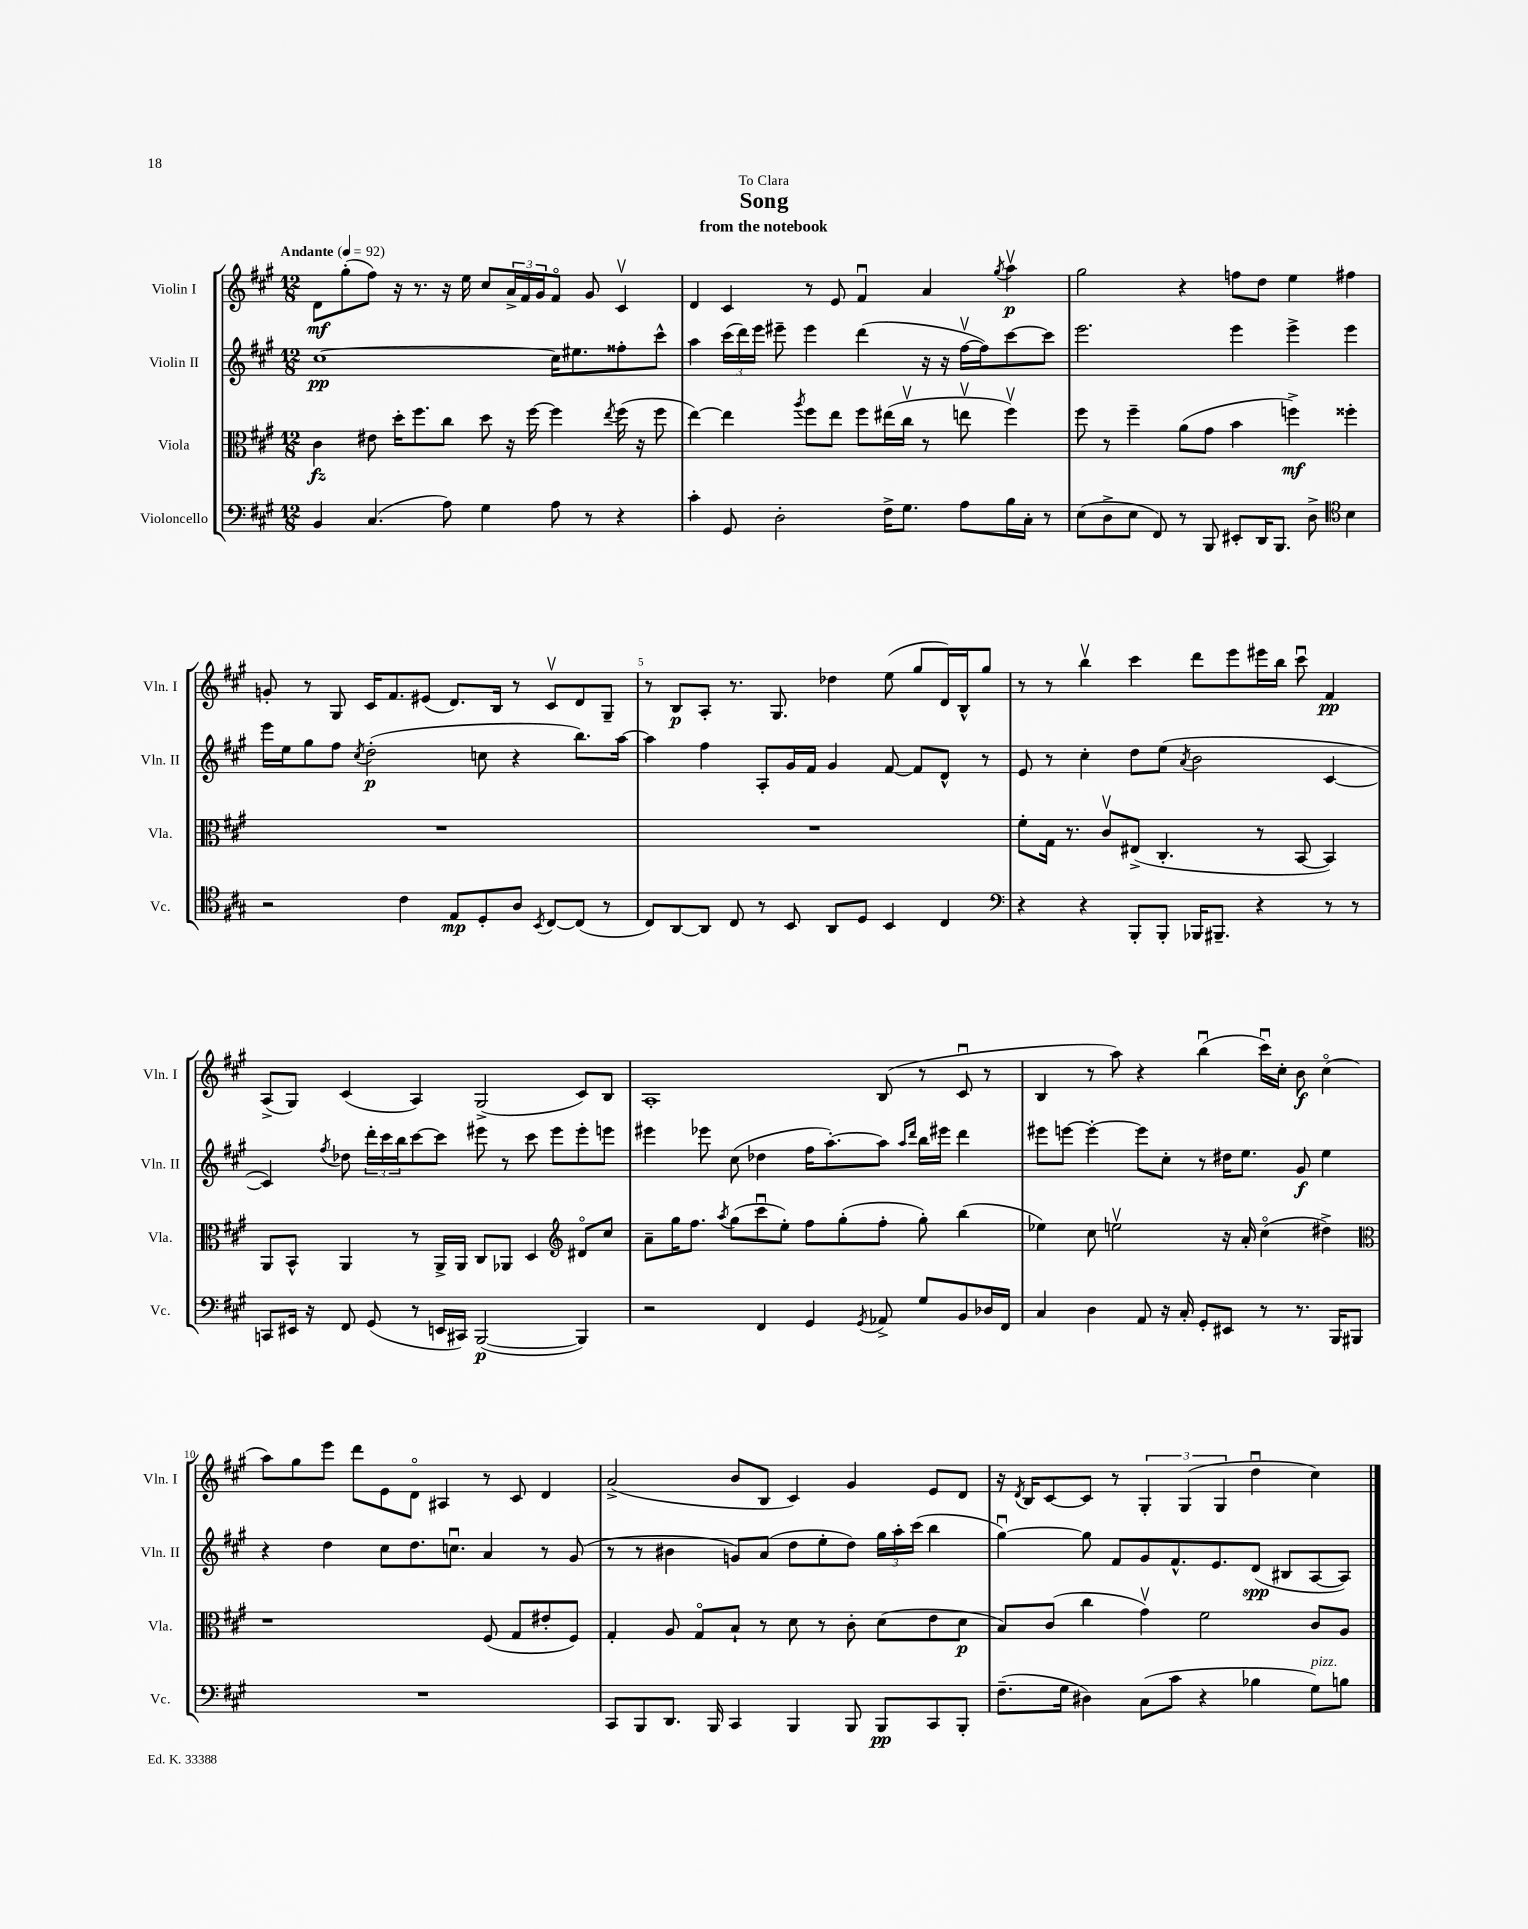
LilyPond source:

\header { title = "Song" subtitle = "from the notebook" dedication = "To Clara" }
<<
\new StaffGroup <<
\new Staff = "s0" \with { instrumentName = "Violin I" shortInstrumentName = "Vln. I" } {
    \clef treble \key a \major \numericTimeSignature \time 12/8 \tempo "Andante" 4 = 92
    d'8\mf gis''8-.( fis''8) r16 r8. r16 e''16 cis''8 \tuplet 3/2 { a'16-> fis'16 gis'16 } fis'8\flageolet gis'8 cis'4\upbow |
    d'4 cis'4 r8 e'8 fis'4\downbow a'4 \acciaccatura { gis''8 } a''4\upbow\p |
    gis''2 r4 f''8 d''8 e''4 fis''4 |
    g'8-. r8 gis8 cis'16 fis'8. eis'8( d'8.) b16 r8 cis'8\upbow d'8 gis8-- |
    r8 b8\p a8-. r8. gis8. des''4 e''8( gis''8 d'16) b16-^ gis''8 |
    r8 r8 b''4\upbow cis'''4 d'''8 e'''8 eis'''16 b''16 cis'''8\downbow fis'4\pp |
    a8->( gis8) cis'4( a4) gis2->( cis'8) b8 |
    a1-. b8( r8 cis'8\downbow r8 |
    b4 r8 a''8) r4 b''4\downbow( cis'''16\downbow) cis''16-. b'8\f cis''4\flageolet( |
    a''8) gis''8 e'''8 d'''8 e'8 d'8\flageolet ais4 r8 cis'8 d'4 |
    a'2->( b'8 b8 cis'4) gis'4 e'8 d'8 |
    r16 \acciaccatura { d'8 } b16 cis'8~ cis'8 r8 \tuplet 3/2 { gis4-. gis4( gis4 } d''4\downbow cis''4) \bar "|." |
}
\new Staff = "s1" \with { instrumentName = "Violin II" shortInstrumentName = "Vln. II" } {
    \clef treble \key a \major \numericTimeSignature \time 12/8
    cis''1~\pp cis''16 eis''8. fisis''8-. cis'''8-^ |
    a''4 \tuplet 3/2 { cis'''16( d'''16) e'''16 } eis'''8-- eis'''4 d'''4( r16 r16 fis''16~\upbow fis''16) cis'''8~ cis'''8 |
    e'''2. e'''4 e'''4-> e'''4 |
    e'''16 e''16 gis''8 fis''8 \acciaccatura { cis''8 } d''2-.\p( c''8 r4 b''8.) a''16~ |
    a''4 fis''4 a8-. gis'16 fis'16 gis'4 fis'8~ fis'8 d'8-^ r8 |
    e'8 r8 cis''4-. d''8 e''8( \acciaccatura { a'8 } b'2 cis'4~ |
    cis'4) \acciaccatura { fis''8 } des''8 \tuplet 3/2 { d'''16-. cis'''16 b''16 } cis'''8~ cis'''8 eis'''8 r8 cis'''8 eis'''8 eis'''8-. e'''8 |
    eis'''4 ees'''8 cis''8( des''4 fis''16 a''8.~-.) a''8 \grace { a''16 d'''16 } b''16 eis'''16 d'''4 |
    eis'''8 e'''8~ e'''4~-. e'''8 cis''8-. r8 dis''16 e''8. gis'8\f e''4 |
    r4 d''4 cis''8 d''8. c''8.\downbow a'4 r8 gis'8( |
    r8 r8 bis'4 g'8) a'8( d''8 e''8-. d''8) \tuplet 3/2 { gis''16 a''16-. cis'''16( } b''4 |
    gis''4~\downbow) gis''8 fis'8 gis'8 fis'8.-^ e'8. d'8\spp( bis8 a8~ a8) \bar "|." |
}
\new Staff = "s2" \with { instrumentName = "Viola" shortInstrumentName = "Vla." } {
    \clef alto \key a \major \numericTimeSignature \time 12/8
    cis'4\fz eis'8 d''16-. fis''8. cis''8 d''8 r16 fis''16~ fis''4 \acciaccatura { e''8 } fis''16( r16 fis''8 |
    e''4~) e''4 \acciaccatura { a''8 } fis''8 e''8 fis''8 eis''16( cis''16\upbow r8 e''8\upbow fis''4\upbow) |
    fis''8 r8 fis''4-- a'8( gis'8 b'4 f''4->\mf) fisis''4-. |
    R1. |
    R1. |
    fis'8-. gis16 r8. cis'8\upbow eis8->( cis4.-. r8 b,8~ b,4) |
    a,8 b,8-^ a,4 r8 a,16-> a,16 cis8 aes,8 d4 \clef treble dis'8\flageolet cis''8 |
    a'8-- gis''16 fis''8. \acciaccatura { a''8 } gis''8( cis'''8\downbow e''8-.) fis''8 gis''8-.( fis''8-. gis''8-.) b''4( |
    ees''4) cis''8 e''2\upbow r16 a'16-. cis''4\flageolet( dis''4->) |
    \clef alto r1 fis8( gis8 eis'8-. fis8) |
    gis4-. a8 gis8\flageolet b8-! r8 d'8 r8 cis'8-. d'8( e'8 d'8\p |
    b8) cis'8( cis''4 gis'4\upbow) fis'2 cis'8 a8 \bar "|." |
}
\new Staff = "s3" \with { instrumentName = "Violoncello" shortInstrumentName = "Vc." } {
    \clef bass \key a \major \numericTimeSignature \time 12/8
    b,4 cis4.( a8) gis4 a8 r8 r4 |
    cis'4-. gis,8 d2-. fis16-> gis8. a8 b16 cis16-. r8 |
    e8( d8-> e8 fis,8) r8 b,,8 eis,8-. d,16 b,,8. d8-> \clef tenor b4 |
    r2 cis'4 e8\mp d8-. a8 \acciaccatura { b,8 } cis8~ cis8( r8 |
    cis8) a,8~ a,8 cis8 r8 b,8 a,8 d8 b,4 cis4 |
    \clef bass r4 r4 b,,8-. b,,8-. bes,,16 bis,,8.-- r4 r8 r8 |
    c,8 eis,16 r16 fis,8 gis,8( r8 e,16 cis,16) b,,2~\p( b,,4) |
    r2 fis,4 gis,4 \acciaccatura { gis,8 } aes,8-> gis8 b,8 des16 fis,16 |
    cis4 d4 a,8 r16 cis16-. gis,8-. eis,8 r8 r8. b,,16 bis,,8 |
    R1. |
    cis,8 b,,8 d,8. b,,16 cis,4 b,,4 b,,8 b,,8\pp cis,8 b,,8-. |
    fis8.--( gis16 dis4) cis8( cis'8 r4 bes4 gis8^\markup { \italic "pizz." }) b8 \bar "|." |
}
>>
>>
\layout { \context { \Score \override BarNumber.break-visibility = ##(#f #t #t) barNumberVisibility = #(every-nth-bar-number-visible 5) } }
